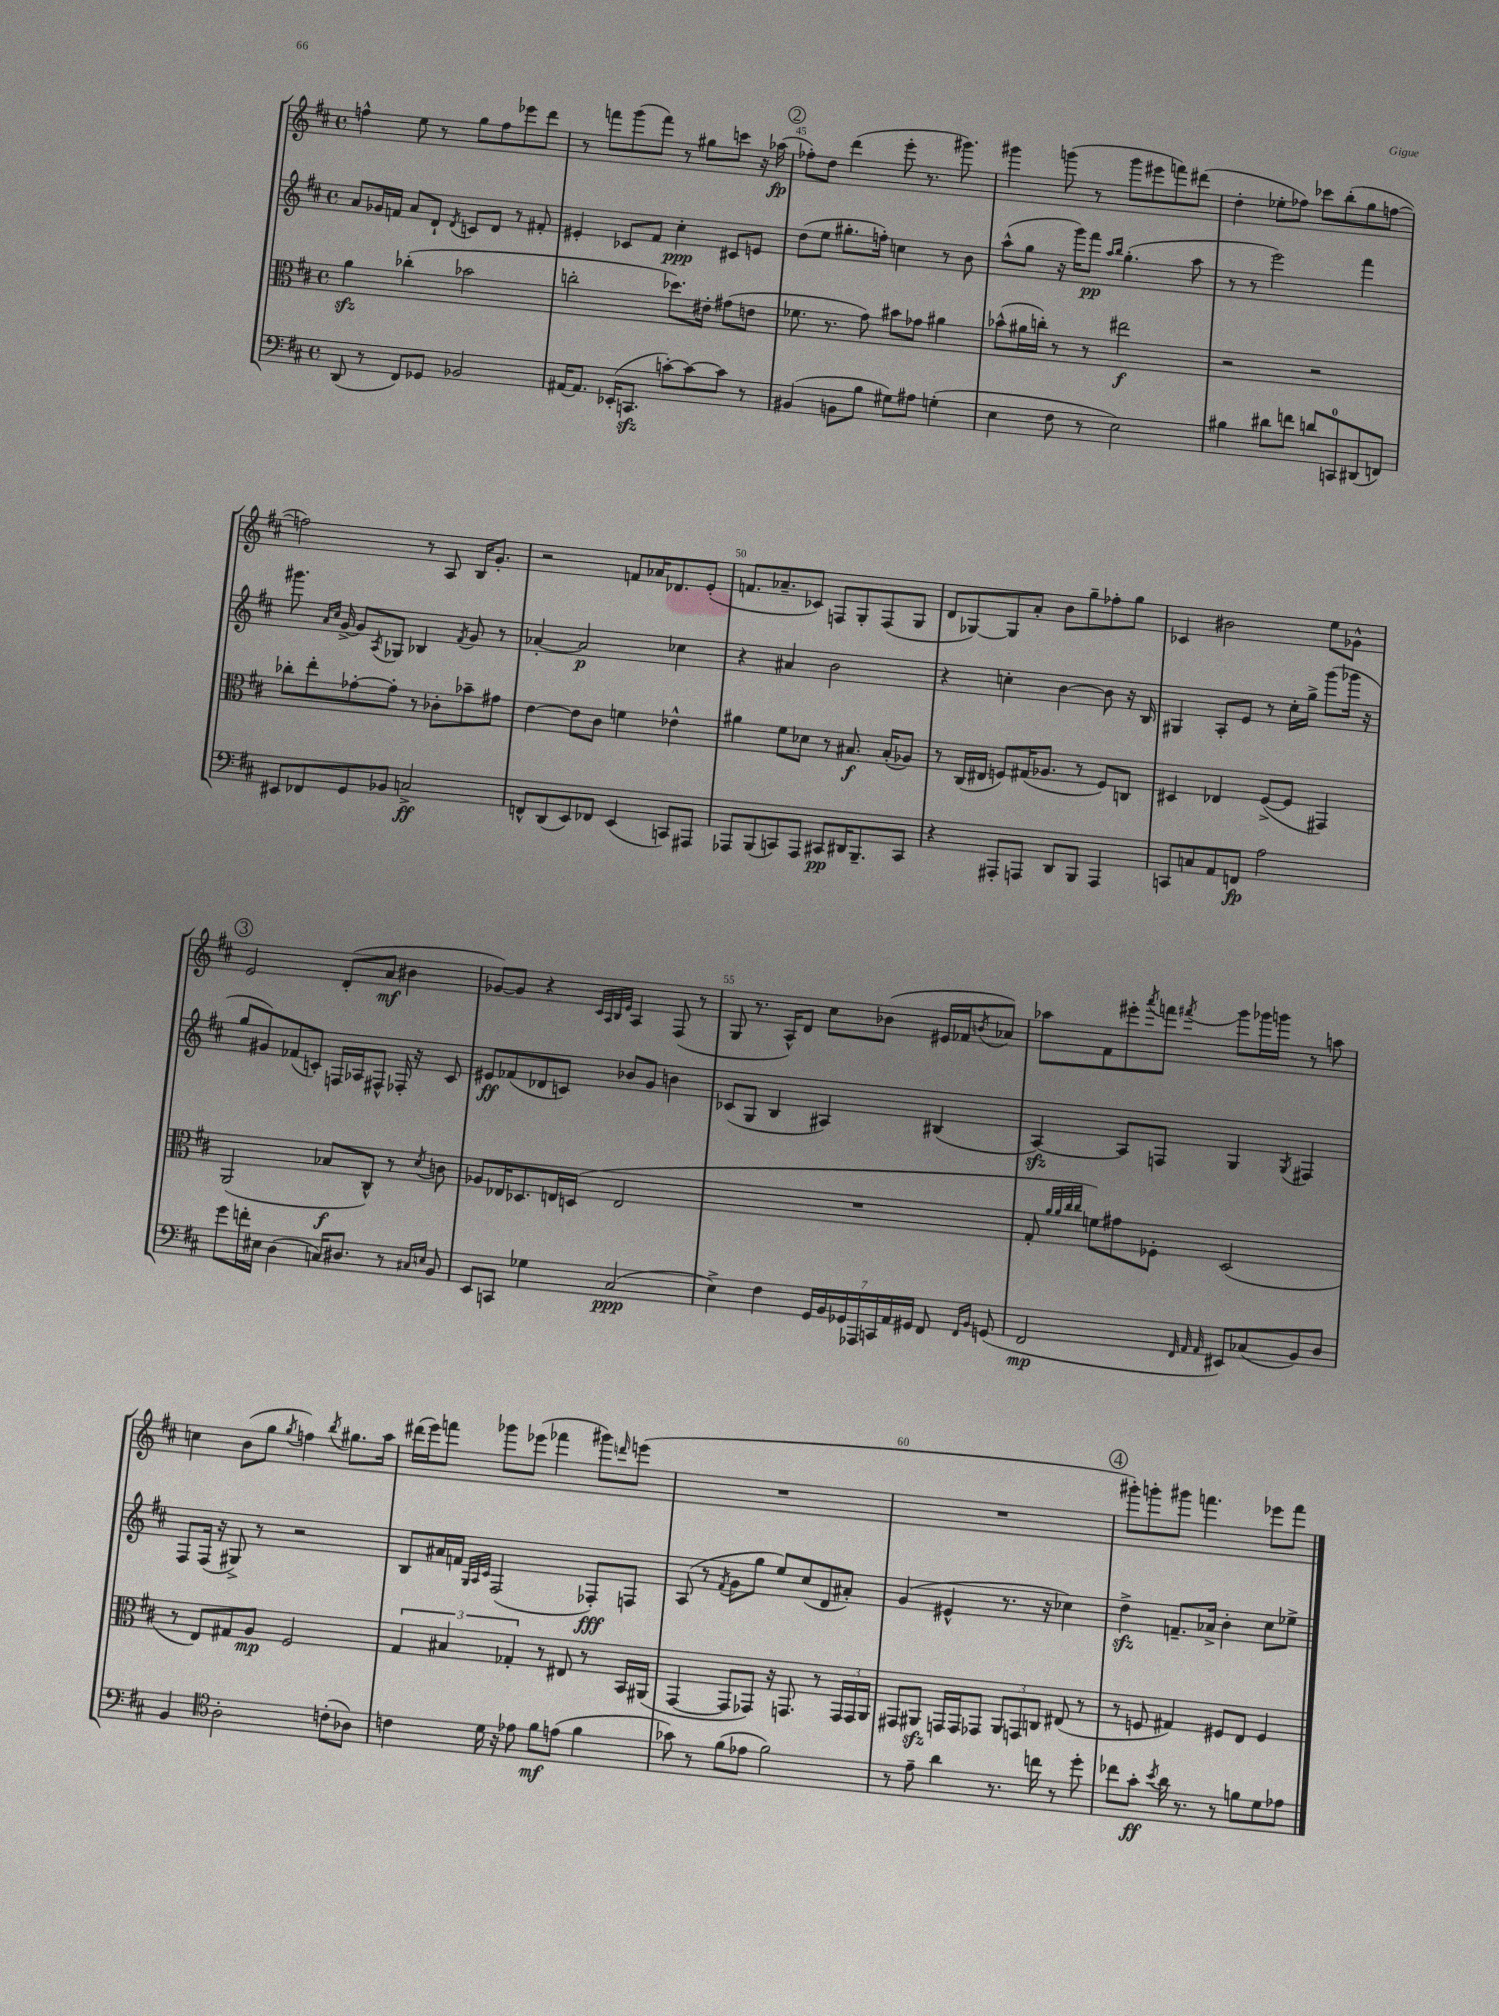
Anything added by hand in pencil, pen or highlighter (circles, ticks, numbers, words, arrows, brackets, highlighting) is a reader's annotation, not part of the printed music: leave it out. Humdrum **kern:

**kern	**kern	**kern	**kern
*staff4	*staff3	*staff2	*staff1
*clefF4	*clefC3	*clefG2	*clefG2
*k[f#c#]	*k[f#c#]	*k[f#c#]	*k[f#c#]
*M4/4	*M4/4	*M4/4	*M4/4
*met(c)	*met(c)	*met(c)	*met(c)
(8DD	4a	8a	4ff^^
8r	.	16g-	.
.	.	16f	.
8FF#)	(4cc-'	8a	8ee
8GG-	.	8d`	8r
.	.	8qd	.
2BB-	2b-	8c	8gg
.	.	8d	8ff
.	.	8r	8eee-
.	.	8f#'	8ddd
=	=	=	=
[16AA#	2cc'	4e#'	8r
8.AA#]	.	.	.
.	.	.	8fff
(16EE-'	.	8c-	(8ggg
8.CC	.	.	.
.	.	8f#	8fff)
[8c')	8.dd-)	4cc#'	8r
8c_	.	.	8gg#
.	16e#'	.	.
8c]	(8g#	8c#	8ccc
8r	8e	8e	16r
.	.	.	(16aa-
=	=	=	=
(4BB#	8.f-	(8dd	8ff-')
.	.	8ee	8dd
.	8.r	.	.
8BB	.	8.gg#'	(4ddd
8B	8g)	.	.
.	.	16ff')	.
8G#)	8b#	4cc	8eee'
8A#	8g-	.	8.r
(4G'	4a#	8r	.
.	.	.	8.ggg#)
.	.	8b	.
=	=	=	=
4E	(8b-^^	(8aa^^	4ggg#
.	16a#	8gg	.
.	16cc')	.	.
8F#	8r	16r	(8ggg
.	.	16ggg)	.
8r	8r	8fff#	8r
.	.	16qqaa	.
.	.	16qqbb	.
2E)	2ee#	(4.gg'	8ggg
.	.	.	8eee#
.	.	.	8fff)
.	.	8aa	(8ddd#
=	=	=	=
4B#	2r	8r	4dd'
.	.	8r	.
8d#	.	2eee)	8ee-'
8f	.	.	8ff-)
8d	2r	.	8ccc-
8CC	.	.	(8bb'
(8DD#	.	4fff#	8gg
8FF)	.	.	[8ff
=	=	=	=
8EE#	8cc-'	8.ggg#	2ff])
8FF-	8ee'	.	.
.	.	16qqa	.
.	.	16qqcc#	.
.	.	[16g^	.
8GG	[8g-'	8g]	.
.	.	8qA	.
8BB-	8g-']	8G-	.
2C^	8r	4B-	8r
.	8c-'	.	8A
.	.	8qf#	.
.	8b-~	8g	16B
.	.	.	8.g'
.	8g#	8r	.
=	=	=	=
8FF^^	[4e	[4a-'	2r
(8DD	.	.	.
8EE)	8e]	2a-]	.
8FF-	8c#	.	.
(4EE	4f	.	8f
.	.	.	16a-
.	.	.	8.d-
8CC)	4e-^^	4cc-	.
8AAA#	.	.	(8e'
=	=	=	=
8AAA-	4a#	4r	8.f
(8BBB	.	.	.
.	.	.	8.a-~
8CC)	8f#	4a#	.
8AAA-	8d-	.	8c-)
8CC#	8r	2b	8F
16DD#	8.B#	.	8G'
8.BBB~	.	.	.
.	.	.	(8F
.	(16B#'	.	.
8CC#	8A-)	.	8G
=	=	=	=
4r	8r	4r	8d
.	(16C#	.	[8G-)
.	16E#	.	.
8AAA#'	8F)	4cc'	8G-]
8AAA	(16G#	.	8a'
.	8.A-	.	.
8DD	.	[4b	8b
8BBB	8r	.	8gg~
4AAA	8F)	8b]	8ff-'
.	8C	16r	8gg
.	.	16B	.
=	=	=	=
8CC	4D#	4G#	4c-
8C	.	.	.
8AA	4E-	8A'	2b#
8FF	.	8e	.
2A	([8F#^	8r	.
.	8F#]	16cc#'	.
.	.	16gg^	.
.	4GG#)	(8ggg	8ee
.	.	16ggg-	8g-^^
.	.	16r	.
=	=	=	=
8g	(2AA	8gg	2e
16f'	.	8g#)	.
16E#	.	.	.
(4D	.	(8f-	.
.	.	8c')	.
16C)	8B-	16F	(8d'
8.D#	.	16A-	.
.	8C#^^)	8F#^^	8a
8r	8r	16F-'	4b#
.	.	16r	.
16qqC#	.	.	.
16qqE	8qd	.	.
8BB	8c	8c	.
=	=	=	=
8EE	8A-	8e#	[8g-)
8CC	16E-	(8f-	8g-]
.	8.D-	.	.
4G-	.	8d-	4r
.	16E	8c)	.
.	(16D	.	.
.	.	.	32qqc#
.	.	.	32qqA
.	.	.	32qqB
.	.	.	32qqe
(2C#	2E	8b-	4A
.	.	8g	.
.	.	4b	(8F#
.	.	.	8r
=	=	=	=
4E^)	1r	(8c-	8G
.	.	8G	8.r
4F#	.	4B	.
.	.	.	16A^^)
.	.	.	8d
28GG	.	4A#)	8cc#
28BB	.	.	.
28GG-	.	.	.
28AAA-	.	.	.
.	.	.	(8b-
28CC	.	.	.
28AA	.	.	.
28GG#	.	.	.
8FF#	.	(4B#	16e#
.	.	.	16f-
16qqFF#	.	.	.
16qqBB	.	.	8qb
(8GG	.	.	8a-)
=	=	=	=
2FF#	8G'	[4A)	8aa-
.	32qqa	.	.
.	32qqa	.	.
.	32qqcc#	.	.
.	32qqcc#	.	.
.	8f)	.	8f#
.	8g#	8A]	8eee#'
.	.	.	8qaaa
.	8F-'	8F	8fff
32qqFF#	.	.	.
32qqAA	.	.	.
32qqAA	.	.	8qfff#
8EE#)	(2D	4G	8ggg
(8C-	.	.	16ggg-
.	.	.	16ggg
.	.	8qG	.
8BB)	.	4F#	8r
8D	.	.	8aa
=	=	=	=
4BB	8r	8F#	4cc
.	8E)	(16F#	.
.	.	16r	.
*clefC4	*	*	*
2A'	8G#	8G#^)	(8b
.	8A	8r	8gg
.	.	.	8qgg
.	2F#	2r	4ff)
.	.	.	8qbb
(8c'	.	.	8.gg#
8A-)	.	.	.
.	.	.	16aa
=	=	=	=
4c	6G	8B	(16ddd#
.	.	.	16eee)
.	.	16a#	8fff
.	6B#	.	.
.	.	16f	.
.	.	32qqG	.
.	.	32qqA	.
.	.	32qqc#	.
16d	.	(2F#	8ggg-
16r	.	.	.
.	6G-'	.	.
8e-	.	.	(8eee-
8f#	8r	.	4fff-
(8e	8E#	.	.
4f#	8r	8F-')	8ggg#)
.	.	.	16qqddd
.	16BB	8F	(8eee
.	(16AA#	.	.
=	=	=	=
8g-)	[4GG	(8A	1r
8r	.	8r	.
.	.	8qf#	.
(8f#	8GG]	8g	.
8e-	8GG-)	8gg	.
2f#)	16r	8ee)	.
.	8.GG	.	.
.	.	(8cc#	.
.	8r	8d	.
.	24GG	8a#')	.
.	24GG	.	.
.	24AA	.	.
=	=	=	=
8r	8GG#	(4g	1r
8e~	8AA#	.	.
4a	16GG	4e#^^	.
.	16GG	.	.
.	8GG-	.	.
8.r	12AA#	8.r	.
.	12GG	.	.
.	12C	.	.
16cc	.	16r	.
8r	(8E#	4cc-)	.
8dd'	8r	.	.
=	=	=	=
8cc-	8r	4dd^	8ggg#')
8g'	8F	.	8ggg'
8qb	.	.	.
16a	4G#)	8.f~	8ggg#
8.r	.	.	.
.	.	.	4.fff
.	.	16a-^	.
8r	8F#	4b'	.
8f	8E	.	.
8d	4F#	8cc#	8eee-
8e-	.	8ee-^	8fff
==	==	==	==
*-	*-	*-	*-
